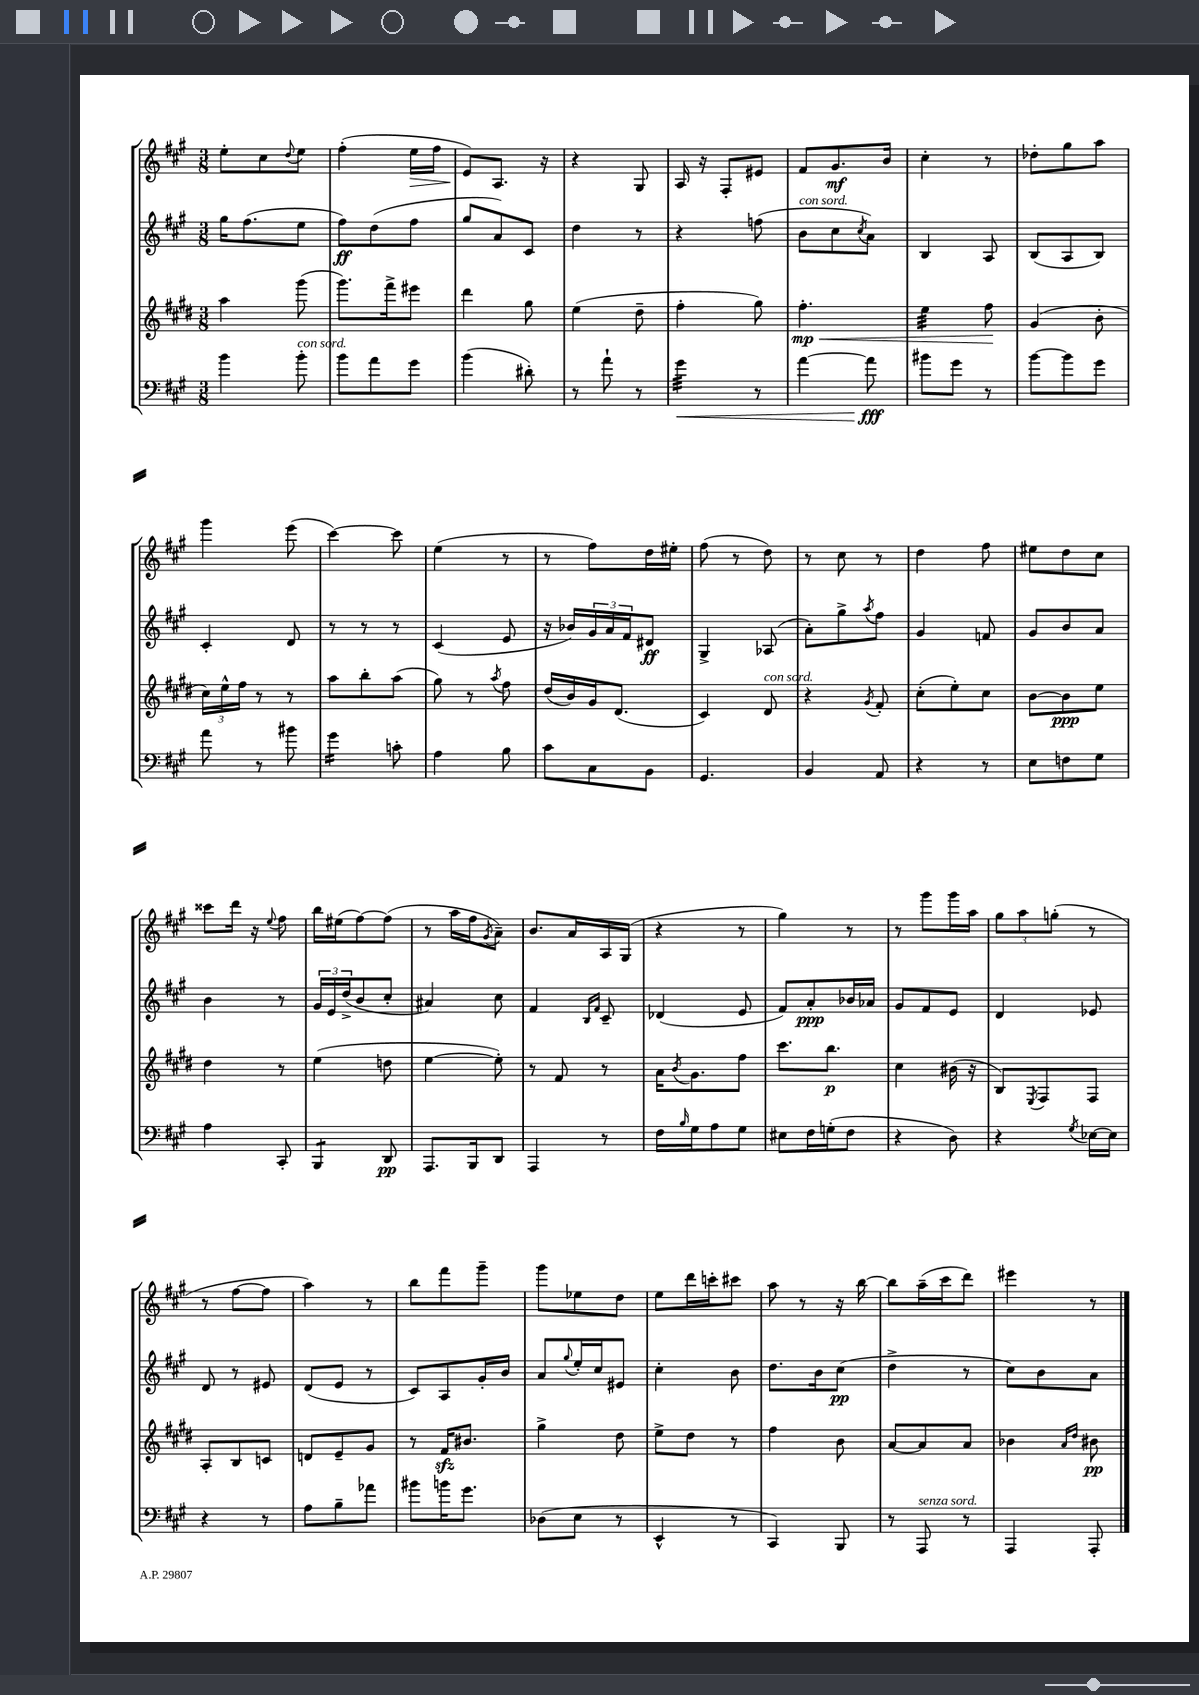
<<
\new StaffGroup <<
\new Staff = "s0" {
    \clef treble \key a \major \numericTimeSignature \time 3/8
    e''8-. cis''8 \appoggiatura { d''8 } e''8 |
    fis''4-.( e''16\> fis''16 |
    e'8\!) a8. r16 |
    r4 gis8 |
    a16 r16 fis8-. eis'8 |
    fis'8 gis'8.\mf b'16 |
    cis''4-. r8 |
    des''8-. gis''8 a''8 |
    gis'''4 e'''8( |
    cis'''4~) cis'''8 |
    e''4( r8 |
    r8 fis''8) d''16 eis''16-. |
    fis''8( r8 d''8) |
    r8 cis''8 r8 |
    d''4 fis''8 |
    eis''8 d''8 cis''8 |
    cisis'''8 d'''16 r16 \appoggiatura { e''8 } fis''8 |
    b''16 eis''16( fis''8~) fis''8( |
    r8 a''16 fis''16 \acciaccatura { gis'8 } a'8--) |
    b'8. a'16 a16 gis16( |
    r4 r8 |
    gis''4) r8 |
    r8 gis'''8 gis'''16 a''16 |
    \tuplet 3/2 { gis''8 a''8 g''8-.( } r8 |
    r8 fis''8~ fis''8 |
    a''4) r8 |
    b''8 fis'''8 gis'''8-- |
    gis'''8 ees''8 d''8 |
    e''8 d'''16 c'''16-. cis'''8 |
    a''8 r8 r16 b''16~ |
    b''8 a''16--( cis'''16 d'''8) |
    eis'''4 r8 \bar "|." |
}
\new Staff = "s1" {
    \clef treble \key a \major \numericTimeSignature \time 3/8
    gis''16 fis''8.( e''8 |
    fis''8\ff) d''8( fis''8 |
    gis''8 a'8) cis'8 |
    d''4 r8 |
    r4 f''8( |
    b'8^\markup { \italic "con sord." } cis''8 \acciaccatura { cis''8 } a'8) |
    b4 a8 |
    b8( a8 b8) |
    cis'4-. d'8 |
    r8 r8 r8 |
    cis'4( e'8 |
    r16 bes'16) \tuplet 3/2 { gis'16 a'16 fis'16 } dis'8\ff |
    gis4-> aes8( |
    a'8-.) gis''8-> \acciaccatura { a''8 } fis''8 |
    gis'4 f'8 |
    gis'8 b'8 a'8 |
    b'4 r8 |
    \tuplet 3/2 { gis'16 e'16 d''16->( } b'8 cis''8-. |
    ais'4) cis''8 |
    fis'4 \grace { b16 fis'16 } cis'8-- |
    des'4( e'8 |
    fis'8) a'8-.\ppp bes'16 aes'16 |
    gis'8 fis'8 e'8 |
    d'4 ees'8 |
    d'8 r8 eis'8 |
    d'8( e'8 r8 |
    cis'8) a8 gis'16-. b'16 |
    a'8 \appoggiatura { gis''8 } e''16-. cis''16 eis'8 |
    cis''4-. b'8 |
    d''8. b'16 cis''8\pp( |
    d''4-> r8 |
    cis''8) b'8 a'8 \bar "|." |
}
\new Staff = "s2" {
    \clef treble \key e \major \numericTimeSignature \time 3/8
    a''4 gis'''8( |
    gis'''8.) fis'''16-> eis'''8 |
    dis'''4 gis''8 |
    e''4( dis''8-- |
    fis''4-. gis''8) |
    fis''4.-.\mp\< |
    e''4:32 fis''8\! |
    gis'4( b'8-. |
    \tuplet 3/2 { cis''16) e''16-^ fis''16 } r8 r8 |
    a''8 b''8-. a''8( |
    gis''8) r8 \acciaccatura { a''8 } fis''8 |
    dis''16( b'16) gis'16 dis'8.( |
    cis'4) dis'8^\markup { \italic "con sord." } |
    r4 \acciaccatura { gis'8 } fis'8-. |
    cis''8-.( e''8-.) cis''8 |
    b'8~ b'8\ppp e''8 |
    dis''4 r8 |
    e''4( d''8 |
    e''4~ e''8-.) |
    r8 fis'8 r8 |
    a'16 \acciaccatura { b'8 } gis'8. fis''8 |
    cis'''8. b''8.\p |
    cis''4 bis'16( r16 |
    b8) \acciaccatura { e8 } fis8 fis8 |
    a8-. b8 c'8 |
    d'8 e'8-- gis'8 |
    r8 fis'16\sfz bis'8. |
    gis''4-> dis''8 |
    e''8-> dis''8 r8 |
    fis''4 b'8 |
    a'8~ a'8 a'8 |
    bes'4 \grace { a'16 dis''16 } bis'8\pp \bar "|." |
}
\new Staff = "s3" {
    \clef bass \key a \major \numericTimeSignature \time 3/8
    b'4 b'8-.^\markup { \italic "con sord." } |
    b'8 a'8 gis'8 |
    b'4( dis'8-.) |
    r8 a'8-! r8 |
    gis'4:32\< r8 |
    a'4~ a'8\fff\! |
    bis'8 gis'8 r8 |
    b'8~ b'8 gis'8 |
    a'8 r8 bis'8 |
    gis'4:16 c'8-. |
    a4 b8 |
    cis'8 cis8 b,8 |
    gis,4. |
    b,4 a,8 |
    r4 r8 |
    e8 f8 gis8 |
    a4 cis,8-. |
    b,,4:8 d,8\pp |
    a,,8. b,,16 d,8 |
    a,,4 r8 |
    fis16 \grace { b16 } gis16 a8 gis8 |
    eis8 fis16 g16-.( fis8 |
    r4 d8) |
    r4 \acciaccatura { gis8 } ees16~ ees16 |
    r4 r8 |
    a8 b8-- aes'8 |
    bis'8 b'16 gis'8. |
    des8( e8 r8 |
    e,4-^ r8 |
    cis,4) b,,8 |
    r8 a,,8^\markup { \italic "senza sord." } r8 |
    a,,4 a,,8-. \bar "|." |
}
>>
>>
\layout { \context { \Score \remove "Bar_number_engraver" } }
